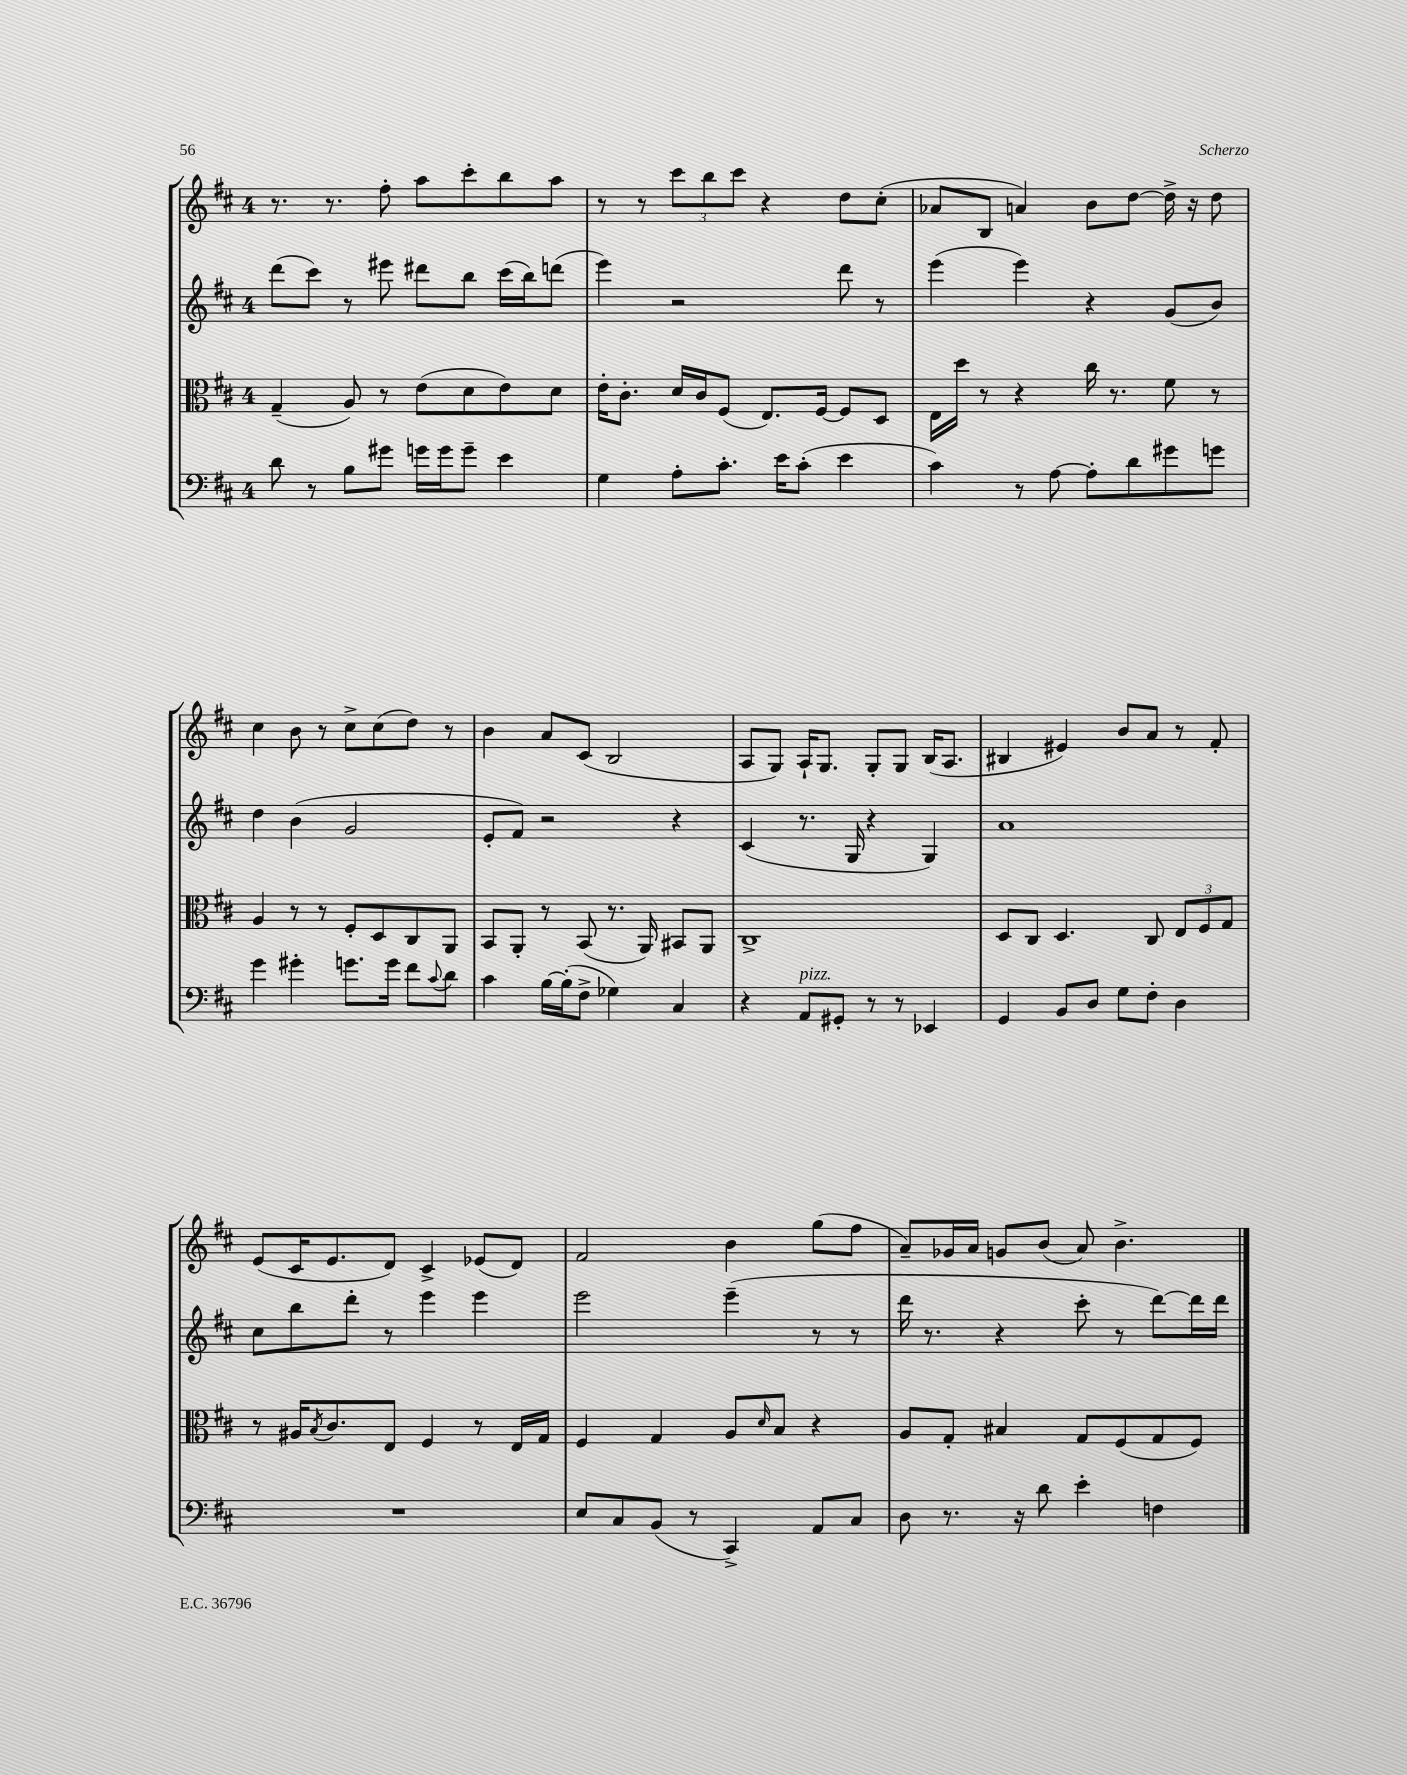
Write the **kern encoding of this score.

**kern	**kern	**kern	**kern
*staff4	*staff3	*staff2	*staff1
*clefF4	*clefC3	*clefG2	*clefG2
*k[f#c#]	*k[f#c#]	*k[f#c#]	*k[f#c#]
*M4/4	*M4/4	*M4/4	*M4/4
8d\	(4G~/	(8ddd\L	8.r
8r	.	8ccc#\J)	.
.	.	.	8.r
8B\L	8A/)	8r	.
8g#\J	8r	8eee#\	8ff#'\
16g\LL	(8e\L	8ddd#\L	8aa\L
16g\J	.	.	.
8g~\J	8d\	8bb\J	8ccc#'\
4e\	8e\)	(16ccc#\LL	8bb\
.	.	16bb\J)	.
.	8d\J	(8ddd\J	8aa\J
=	=	=	=
4G\	16e'\LK	4eee\)	8r
.	8.c#'\J	.	.
.	.	.	8r
8A'\L	16d/LL	2r	12ccc#\L
.	16c#/J	.	.
.	.	.	12bb\
8.c#'\J	(8F#/J	.	.
.	.	.	12ccc#\J
.	8.E/L)	.	4r
16e\LK	.	.	.
(8c#'\J	.	.	.
.	[16F#/Jk	.	.
4e\	8F#/]L	8ddd\	8dd\L
.	8D/J	8r	(8cc#'\J
=	=	=	=
4c#\)	16E\LL	(4eee\	8a-/L
.	16dd\JJ	.	.
.	8r	.	8B/J
8r	4r	4eee\)	4a/)
[8A\	.	.	.
8A'\]L	16cc#\	4r	8b\L
.	8.r	.	.
8d\	.	.	[8dd\J
8g#\	8f#\	(8g/L	16dd^\]
.	.	.	16r
8g\J	8r	8b/J)	8dd\
=	=	=	=
4g\	4A/	4dd\	4cc#\
4g#'\	8r	(4b\	8b\
.	8r	.	8r
8.g\L	8F#'/L	2g/	8cc#^\L
.	8D/	.	(8cc#\
16g\Jk	.	.	.
8f#\L	8C#/	.	8dd\J)
8qqc#/	.	.	.
8d\J	8AA/J	.	8r
=	=	=	=
4c#\	8BB/L	8e'/L	4b\
.	8AA'/J	8f#/J)	.
[16B\LL	8r	2r	8a/L
(16B'\]J	.	.	.
8F#^\J	(8BB/	.	(8c#/J
4G-\)	8.r	.	2B/
.	16AA/)	.	.
4C#/	8BB#/L	4r	.
.	8AA/J	.	.
=	=	=	=
4r	1C#^	(4c#/	8A/L
.	.	.	8G/J)
8AA/L	.	8.r	16A`/LK
.	.	.	8.G/J
8GG#'/J	.	.	.
.	.	16G/	.
8r	.	4r	8G'/L
8r	.	.	8G/J
4EE-/	.	4G/)	(16B/LK
.	.	.	8.A/J
=	=	=	=
4GG/	8D/L	1a	4B#/
.	8C#/J	.	.
8BB/L	4.D/	.	4e#/)
8D/J	.	.	.
8G\L	.	.	8b/L
8F#'\J	8C#/	.	8a/J
4D\	12E/L	.	8r
.	12F#/	.	.
.	.	.	8f#'/
.	12G/J	.	.
=	=	=	=
1r	8r	8cc#\L	(8e/L
.	16A#/LK	8bb\	16c#/K
.	8qB/	.	.
.	8.c#/	.	8.e/
.	.	8ddd'\J	.
.	8E/J	8r	8d/J)
.	4F#/	4eee\	4c#^/
.	8r	4eee\	(8e-/L
.	16E/LL	.	8d/J)
.	16G/JJ	.	.
=	=	=	=
8E/L	4F#/	2eee\	2f#/
8C#/	.	.	.
(8BB/J	4G/	.	.
8r	.	.	.
4CC#^/)	8A/L	(4eee~\	4b\
.	16qqd/	.	.
.	8B/J	.	.
8AA/L	4r	8r	(8gg\L
8C#/J	.	8r	8ff#\J
=	=	=	=
8D\	8A/L	16ddd\	8a~/L)
.	.	8.r	.
8.r	8G'/J	.	16g-/L
.	.	.	16a/JJ
.	4B#/	4r	8g/L
16r	.	.	.
8d\	.	.	(8b/J
4e'\	8G/L	8ccc#'\	8a/)
.	(8F#/	8r	4.b^\
4F\	8G/	[8ddd\L)	.
.	8F#/J)	16ddd\]L	.
.	.	16ddd\JJ	.
==	==	==	==
*-	*-	*-	*-
